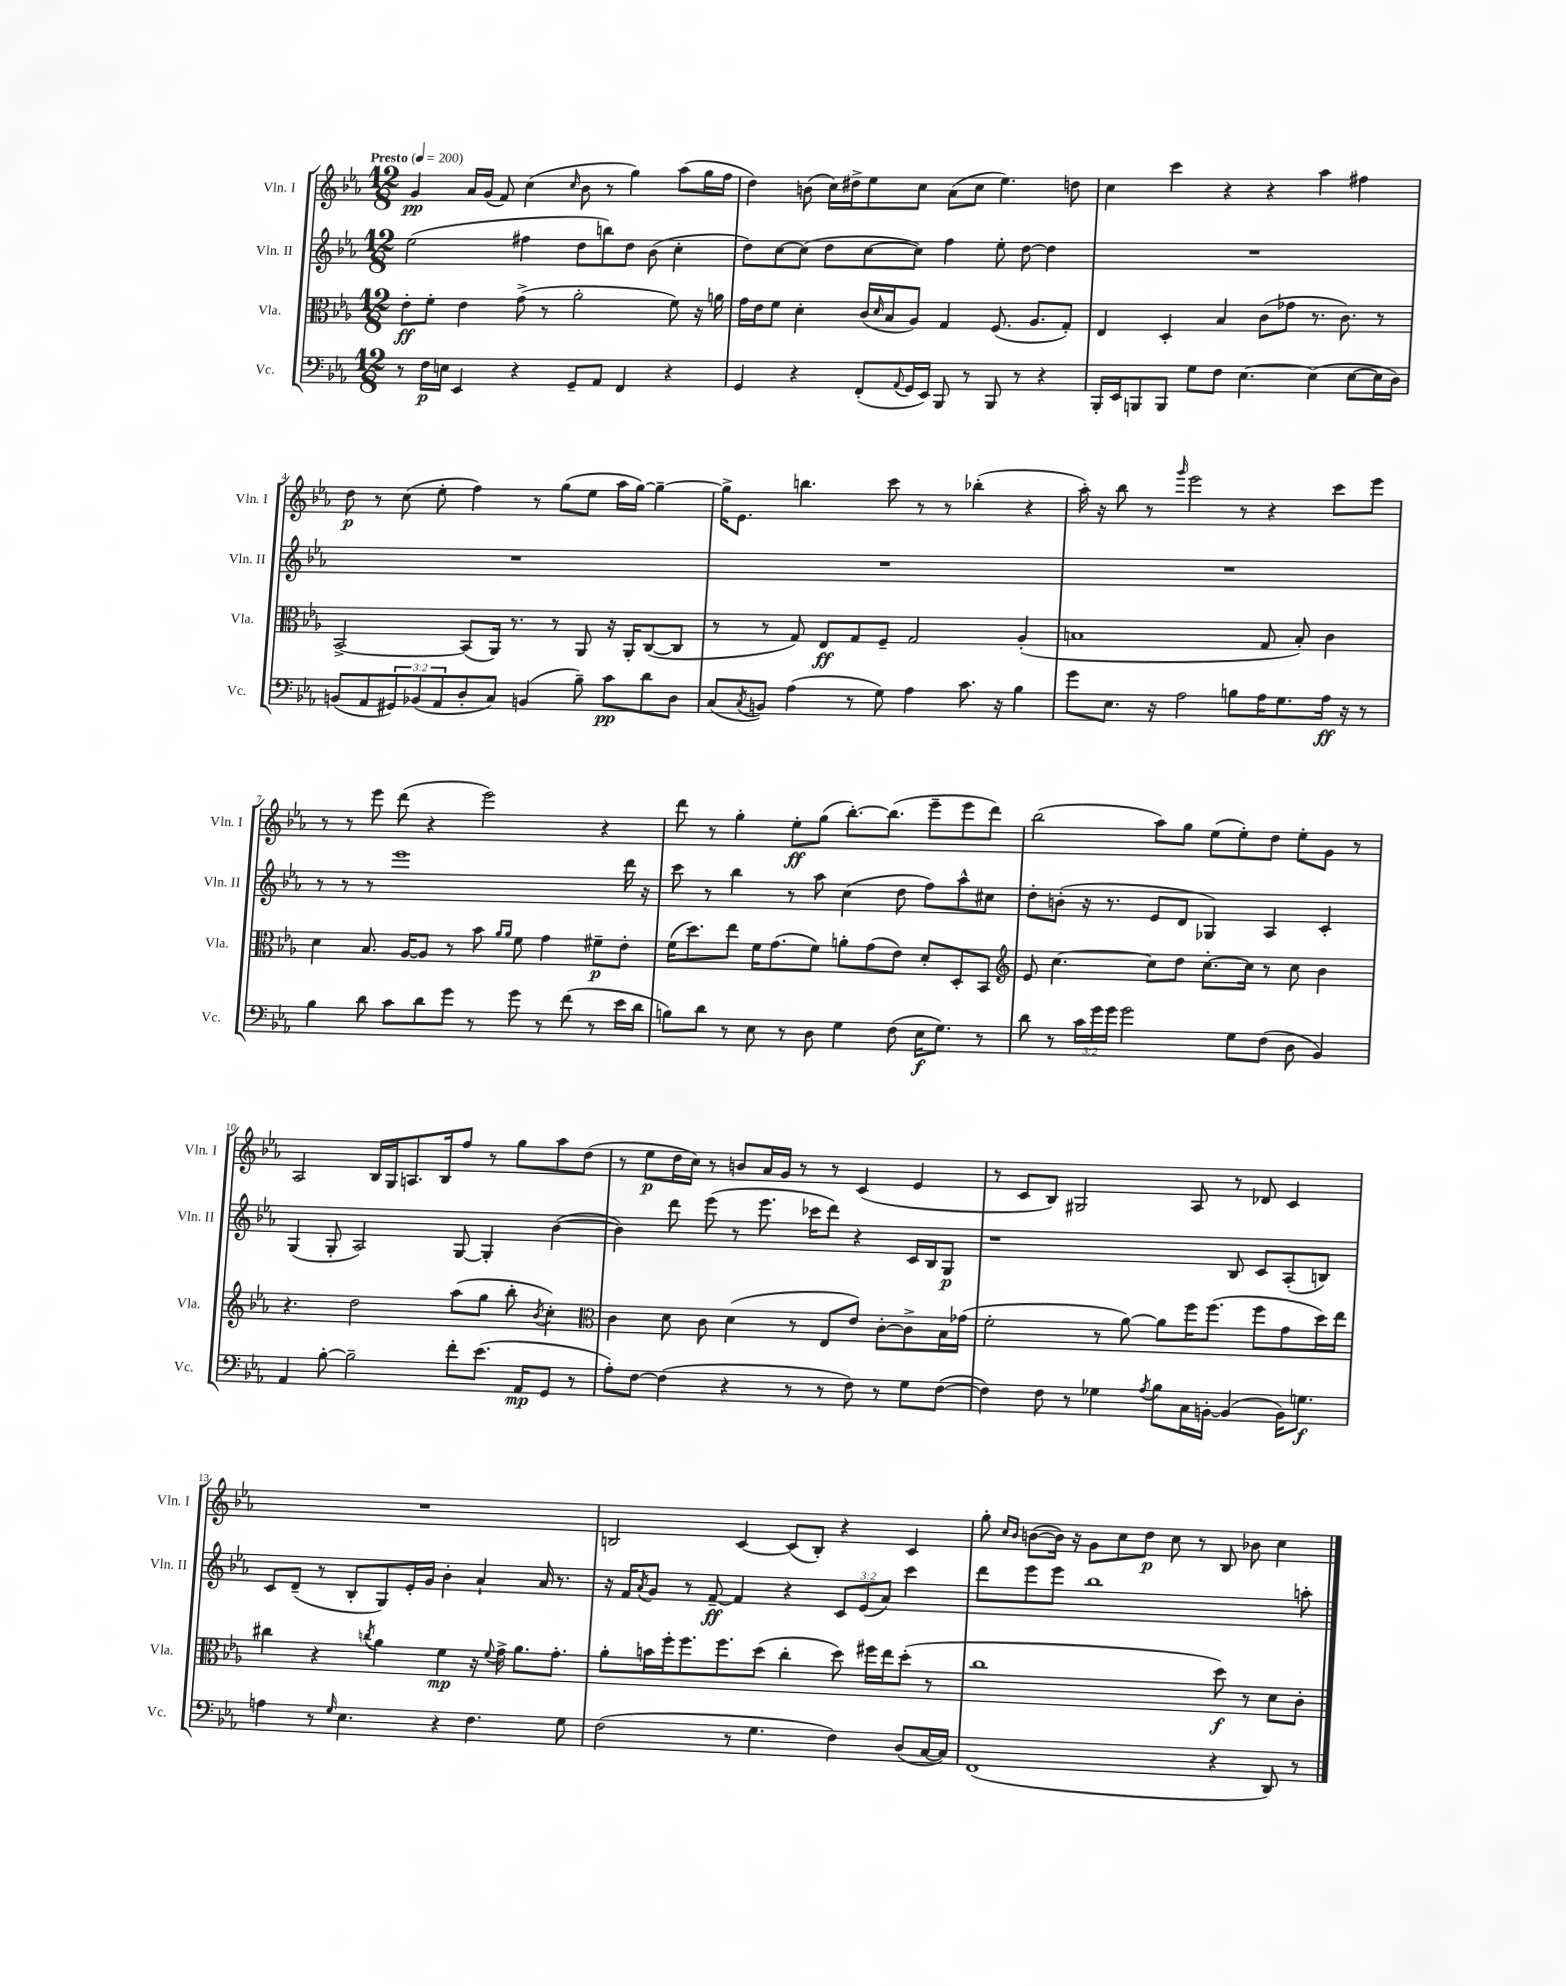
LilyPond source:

<<
\new StaffGroup <<
\new Staff = "s0" \with { instrumentName = "Vln. I" shortInstrumentName = "Vln. I" } {
    \clef treble \key ees \major \numericTimeSignature \time 12/8 \tempo "Presto" 4 = 200
    g'4\pp aes'16 g'16( f'8) c''4( \grace { c''16 } bes'8 r8 g''4) aes''8( g''16 f''16 |
    d''4) b'8( c''16) dis''16-> ees''8 c''8 aes'8( c''8 ees''4.) d''8 |
    c''4 c'''4 r4 r4 aes''4 fis''4 |
    d''8\p r8 c''8( ees''8-. f''4) r8 g''8( ees''8 aes''16 g''16~) g''4~-- |
    g''16-> ees'8. b''4. c'''8 r8 r8 bes''4-.( r4 |
    aes''16-.) r16 bes''8 r8 \grace { g'''16 } ees'''2 r8 r4 c'''8 ees'''8 |
    r8 r8 ees'''8 d'''8( r4 ees'''2) r4 |
    d'''8 r8 g''4-. ees''8-.\ff g''8( bes''8.~-.) bes''8.( ees'''8-- ees'''8 d'''8) |
    bes''2( aes''8) g''8 ees''8( ees''8-.) d''8 ees''8-. g'8 r8 |
    aes2 bes16 g16 a8. bes16 f''8 r8 g''8 aes''8 d''8( |
    r8 ees''8\p d''16 c''16) r8 b'8 aes'16 g'16 r8 r8 c'4( ees'4 |
    r8 c'8 bes8) gis2 aes8 r8 des'8 c'4 |
    R1. |
    b2 c'4~ c'8( b8-.) r4 c'4 |
    g''8-. \grace { c''16 bes'16 } b'8~( b'16) r16 g'8 c''8 d''8\p c''8 r8 bes8 bes'8 c''4 \bar "|." |
}
\new Staff = "s1" \with { instrumentName = "Vln. II" shortInstrumentName = "Vln. II" } {
    \clef treble \key ees \major \numericTimeSignature \time 12/8 \override Staff.TupletNumber.text = #tuplet-number::calc-fraction-text
    ees''2( fis''4 d''8 b''8) d''8 bes'8( c''4-. |
    d''8) c''8~ c''8( d''8 c''8~ c''8) f''4 ees''8-. d''8~ d''4 |
    R1. |
    R1. |
    R1. |
    R1. |
    r8 r8 r8 ees'''1 d'''16 r16 |
    c'''8 r8 bes''4 r8 aes''8 c''4( d''8 f''8) aes''8-^ cis''8 |
    d''8-. b'8-.( r16 r8. ees'8 d'8 ges4) aes4 c'4-. |
    g4( g8-. aes2) g8~ g4-. bes'4~( |
    bes'4) d'''8 ees'''8( r8 ees'''8. ces'''16 d'''8) r4 c'16 bes16 g8\p |
    r1 bes8 c'8 aes8-.( b8) |
    c'8 d'8--( r8 bes8-. g8) ees'16-. g'16 bes'4-. aes'4-! aes'16 r8. |
    r16 f'16 \acciaccatura { aes'8 } g'8 r8 f'8~--\ff f'4 r4 \tuplet 3/2 { c'8 ees'8( aes'8) } c'''4 |
    d'''8 ees'''8 ees'''8 bes''1 a''8-. \bar "|." |
}
\new Staff = "s2" \with { instrumentName = "Vla." shortInstrumentName = "Vla." } {
    \clef alto \key ees \major \numericTimeSignature \time 12/8
    ees'8-.\ff f'8-. ees'4 g'8->( r8 aes'2-. f'8) r16 a'16 |
    g'16 ees'16 f'8 d'4-. c'16( \grace { d'16 } bes16 aes8) g4 f8.( aes8. g8-.) |
    ees4 d4-. bes4 c'8( ges'8 r8. c'8.) r8 |
    bes,2~-> bes,8( aes,16) r8. r8 aes,8 r16 aes,16-. c8~( c8 |
    r8 r8 g8) ees8\ff g8 f8-- g2 aes4-.( |
    b1 g8 b8-.) c'4 |
    d'4 bes8. aes16~ aes8 r8 bes'8 \grace { aes'16 aes'16 } f'8 g'4 fis'8--\p ees'8-. |
    f'16( d''8.) ees''8 f'16 g'8.( f'8) a'8-. g'8( ees'8) d'8-. d8-. bes,8 |
    \clef treble ees'8 c''4.~ c''8 d''8 c''8.~-. c''16 r8 c''8 bes'4 |
    r4. d''2 aes''8( g''8 bes''8-. \acciaccatura { bes'8 } c''4-.) |
    \clef alto c'4 d'8 c'8 d'4( r8 ees8 ees'8) c'8~-. c'8-> bes16 ges'16( |
    f'2-. r8 aes'8~) aes'8 f''16 f''8.( f''8 g'8 d''16) ees''16 |
    cis''4 r4 \acciaccatura { c''8 } aes'4 f'4\mp r16 \appoggiatura { f'8 } g'16-> aes'8. g'8.-. |
    aes'8-. b'16 f''16-. f''8. f''8. d''8( c''4-. d''8) fis''16 ees''16 d''8-.( r8 |
    c''1 d''8\f) r8 d'8 c'8-. \bar "|." |
}
\new Staff = "s3" \with { instrumentName = "Vc." shortInstrumentName = "Vc." } {
    \clef bass \key ees \major \numericTimeSignature \time 12/8 \override Staff.TupletNumber.text = #tuplet-number::calc-fraction-text
    r8 f16\p e16 ees,4 r4 g,8-- aes,8 f,4 r4 |
    g,4 r4 f,8-.( \appoggiatura { aes,8 } g,16 ees,16) bes,,8 r8 bes,,8 r8 r4 |
    bes,,16-. ees,16 b,,8 b,,8 g8 f8 ees4.~ ees4( ees8~ ees16 d16) |
    b,8( aes,8 \tuplet 3/2 { gis,8) bes,8( aes,8 } d8-. c8) b,4( bes8--) c'8\pp d'8 d8 |
    c8( \acciaccatura { c8 } b,8) aes4( r8 g8) aes4 c'8. r16 bes4 |
    g'8 ees8. r16 aes2 b8 aes16 g8. aes16\ff r16 r8 |
    bes4 d'8 c'8 d'8 g'8 r8 g'8 r8 f'8( r8 ees'16 d'16 |
    b8) d'8 r8 ees8 r8 d8 g4 f8( ees16\f g8.) r8 |
    d'8 r8 \tuplet 3/2 { c'16 g'16 g'16 } g'2 g8 f8( d8 bes,4) |
    aes,4 bes8~-. bes2-- f'8-. ees'8.( aes,16\mp g,8 r8 |
    aes8-.) f8~ f4( r4 r8 r8 f8) r8 g8 f8~( |
    f4) f8 r8 ges4 \acciaccatura { aes8 } bes8 c16 b,16~-. b,4( b,16) g8.\f |
    a4 r8 \grace { g16 } ees4. r4 f4. g8 |
    f2( r8 g4. f4) d8( c16~ c16) |
    f,1( r4 d,8) r8 \bar "|." |
}
>>
>>
